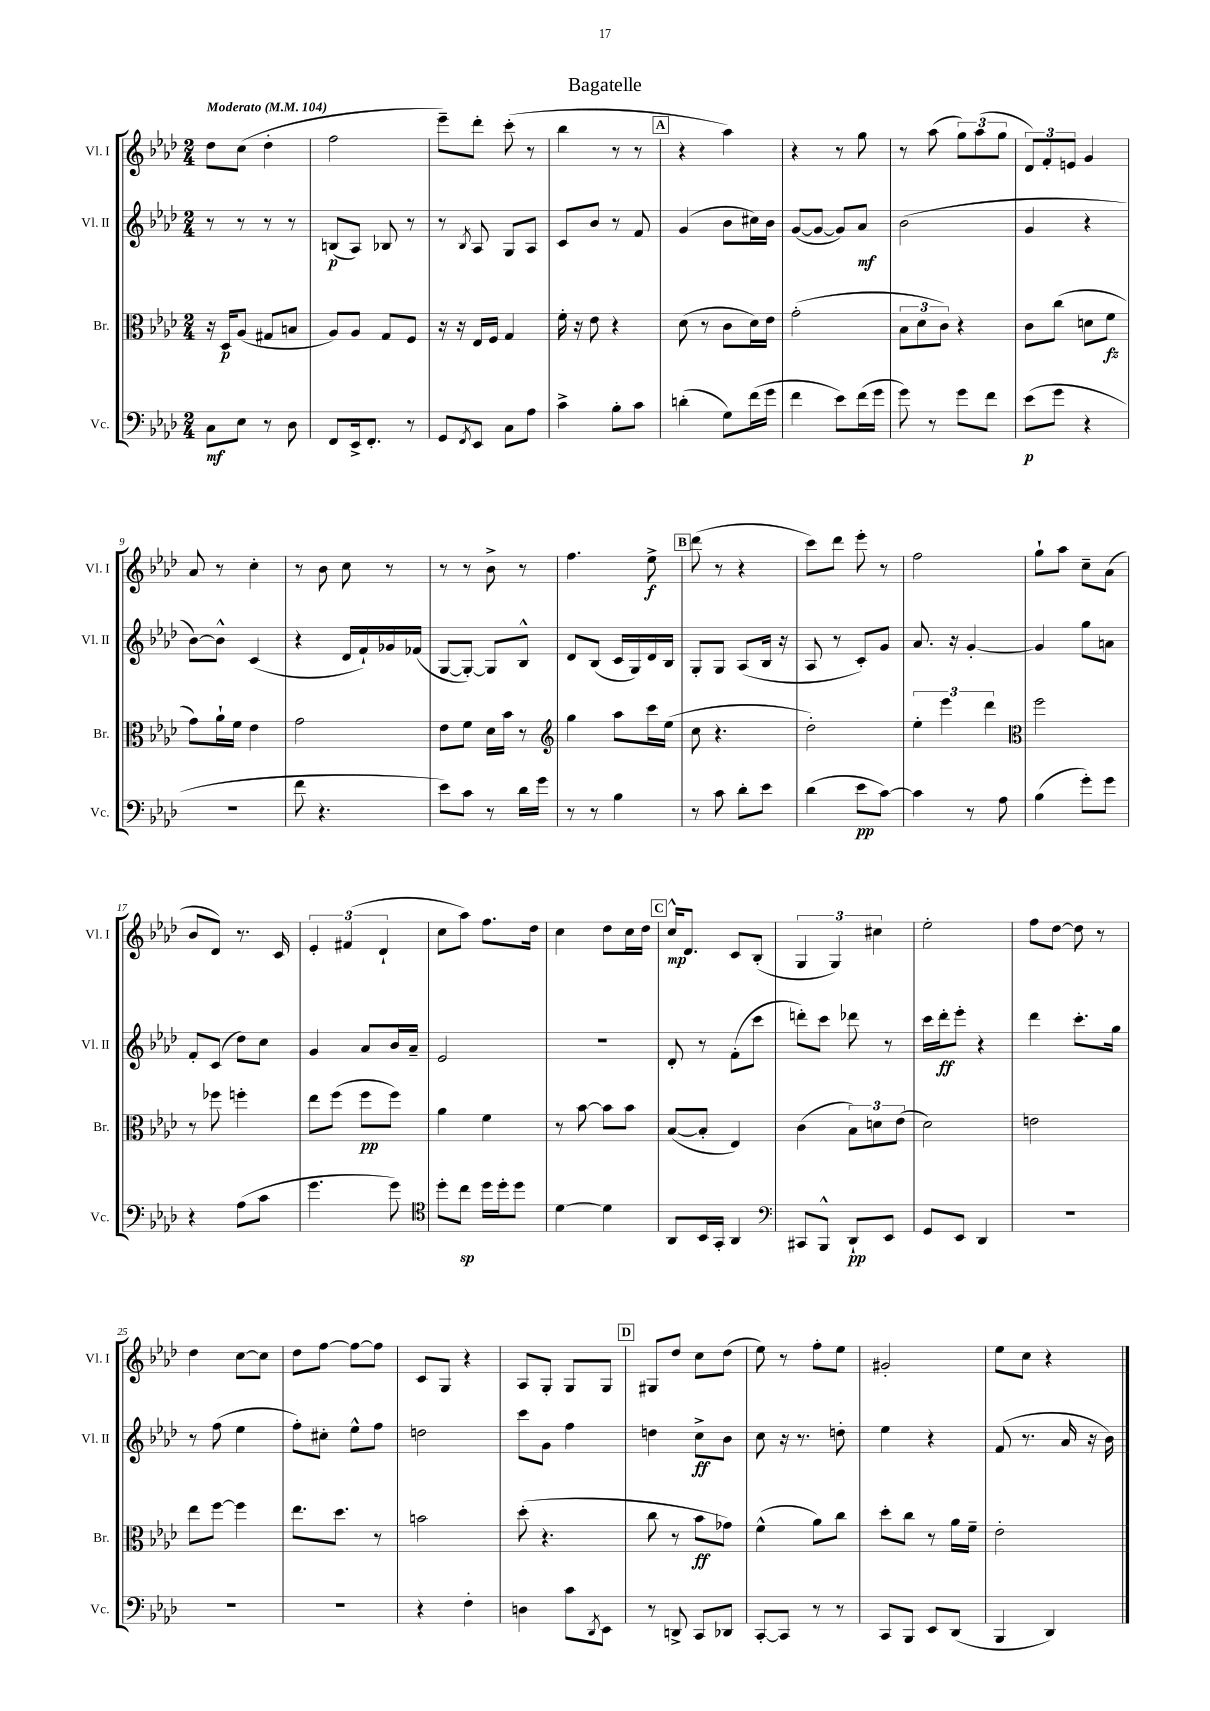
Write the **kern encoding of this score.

**kern	**dynam	**kern	**dynam	**kern	**dynam	**kern	**dynam
*part4	*part4	*part3	*part3	*part2	*part2	*part1	*part1
*staff4	*staff4	*staff3	*staff3	*staff2	*staff2	*staff1	*staff1
*I"Vc.	*	*I"Br.	*	*I"Vl. II	*	*I"Vl. I	*
*I'Vc.	*	*I'Br.	*	*I'Vl. II	*	*I'Vl. I	*
*clefF4	*	*clefC3	*	*clefG2	*	*clefG2	*
*k[b-e-a-d-]	*	*k[b-e-a-d-]	*	*k[b-e-a-d-]	*	*k[b-e-a-d-]	*
*M2/4	*	*M2/4	*	*M2/4	*	*M2/4	*
*MM104	*	*MM104	*	*MM104	*	*MM104	*
=1	=1	=1	=1	=1	=1	=1	=1
!	!	!	!	!	!	!LO:TX:a:B:t=Moderato	!
8C\L	mf	16r	.	8r	.	8dd-\L	.
.	.	16D-/KL	p	.	.	.	.
8E-\J	.	(8A-/J	.	8r	.	(8cc\J	.
8r	.	8G#X/L	.	8r	.	4dd-'\	.
8D-\	.	8Bn/J	.	8r	.	.	.
=2	=2	=2	=2	=2	=2	=2	=2
8FF/L	.	8A-/L)	.	(8Bn/L	p	2ff\	.
16EE-^/k	.	8A-/J	.	8A-/J)	.	.	.
8.FF'/J	.	.	.	.	.	.	.
.	.	8G/L	.	8B-X/	.	.	.
8r	.	8F/J	.	8r	.	.	.
=3	=3	=3	=3	=3	=3	=3	=3
8GG/L	.	16r	.	8r	.	8eee-~\L)	.
.	.	16r	.	.	.	.	.
8qFF/	.	.	.	8qB-/	.	.	.
8EE-/J	.	16E-/LL	.	8A-/	.	8ddd-'\J	.
.	.	16F/JJ	.	.	.	.	.
8C\L	.	4G/	.	8G/L	.	(8ccc'\	.
8A-\J	.	.	.	8A-/J	.	8r	.
=4	=4	=4	=4	=4	=4	=4	=4
4c^\	.	16f'\	.	8c/L	.	4bb-\	.
.	.	16r	.	.	.	.	.
.	.	8e-\	.	8b-/J	.	.	.
8B-'\L	.	4r	.	8r	.	8r	.
8c\J	.	.	.	8f/	.	8r	.
!!LO:REH:place=s1:t=A
=5	=5	=5	=5	=5	=5	=5	=5
(4dn'\	.	(8d-\	.	(4g/	.	4r	.
.	.	8r	.	.	.	.	.
8G\L)	.	8c\L	.	8b-\L	.	4aa-\)	.
(16f\L	.	16d-\L)	.	16cc#X\L)	.	.	.
16g\JJ	.	16e-\JJ	.	16b-\JJ	.	.	.
=6	=6	=6	=6	=6	=6	=6	=6
4f\	.	(2g'\	.	([8g/L	.	4r	.
.	.	.	.	8g/J_	.	.	.
8e-\L)	.	.	.	8g/L])	.	8r	.
(16f\L	.	.	.	8a-/J	mf	8gg\	.
16g\JJ	.	.	.	.	.	.	.
=7	=7	=7	=7	=7	=7	=7	=7
8g\)	.	12B-\L	.	(2b-\	.	8r	.
.	.	12d-\	.	.	.	.	.
8r	.	.	.	.	.	(8aa-\	.
.	.	12c\J)	.	.	.	.	.
8g\L	.	4r	.	.	.	12gg\L)	.
.	.	.	.	.	.	(12aa-\	.
8f\J	.	.	.	.	.	.	.
.	.	.	.	.	.	12gg\J	.
=8	=8	=8	=8	=8	=8	=8	=8
(8e-\L	p	8c\L	.	4g/	.	12d-/L)	.
.	.	.	.	.	.	12f'/	.
8g\J	.	(8cc\J	.	.	.	.	.
.	.	.	.	.	.	12en/J	.
4r	.	8dn\L	.	4r	.	4g/	.
.	.	8f\J	fz	.	.	.	.
!!LO:LB:g=z
=9	=9	=9	=9	=9	=9	=9	=9
2r	.	8g\L)	.	[8b-\L)	.	8a-/	.
.	.	16a-`\L	.	8b-^^\J]	.	8r	.
.	.	16f\JJ	.	.	.	.	.
.	.	4e-\	.	(4c/	.	4cc'\	.
=10	=10	=10	=10	=10	=10	=10	=10
8f\	.	2g\	.	4r	.	8r	.
4.r	.	.	.	.	.	8b-\	.
.	.	.	.	16d-/LL	.	8cc\	.
.	.	.	.	16f`/)	.	.	.
.	.	.	.	16g-X/	.	8r	.
.	.	.	.	(16f-X/JJ	.	.	.
=11	=11	=11	=11	=11	=11	=11	=11
8e-\L)	.	8e-\L	.	[8G/L	.	8r	.
8c\J	.	8f\J	.	8G'/J_)	.	8r	.
8r	.	16d-\LL	.	8G/L]	.	8b-^\	.
.	.	16b-\JJ	.	.	.	.	.
16d-\LL	.	8r	.	8B-^^/J	.	8r	.
16g\JJ	.	.	.	.	.	.	.
=12	=12	=12	=12	=12	=12	=12	=12
*	*	*clefG2	*	*	*	*	*
8r	.	4gg\	.	8d-/L	.	4.ff\	.
8r	.	.	.	(8B-/J	.	.	.
4B-\	.	8aa-\L	.	16c/LL	.	.	.
.	.	.	.	16G/)	.	.	.
.	.	16ccc\L	.	16d-/	.	8ee-^\	f
.	.	(16ee-\JJ	.	16B-/JJ	.	.	.
!!LO:REH:place=s1:t=B
=13	=13	=13	=13	=13	=13	=13	=13
8r	.	8cc\	.	8G'/L	.	(8ddd-\	.
8c\	.	4.r	.	8G/J	.	8r	.
8d-'\L	.	.	.	(8A-/L	.	4r	.
8e-\J	.	.	.	16B-/Jk	.	.	.
.	.	.	.	16r	.	.	.
=14	=14	=14	=14	=14	=14	=14	=14
(4d-\	.	2dd-'\)	.	8A-/	.	8ccc\L)	.
.	.	.	.	8r	.	8ddd-\J	.
8e-\L	pp	.	.	8c'/L)	.	8eee-'\	.
[8c\J)	.	.	.	8g/J	.	8r	.
=15	=15	=15	=15	=15	=15	=15	=15
4c\]	.	6ee-'\	.	8.a-/	.	2ff\	.
.	.	6eee-\	.	.	.	.	.
.	.	.	.	16r	.	.	.
8r	.	.	.	[4g'/	.	.	.
.	.	6ddd-\	.	.	.	.	.
8A-\	.	.	.	.	.	.	.
=16	=16	=16	=16	=16	=16	=16	=16
*	*	*clefC3	*	*	*	*	*
(4B-\	.	2ff\	.	4g/]	.	8gg`\L	.
.	.	.	.	.	.	8aa-\J	.
8g'\L)	.	.	.	8gg\L	.	8cc~\L	.
8g\J	.	.	.	8an\J	.	(8a-\J	.
!!LO:LB:g=z
=17	=17	=17	=17	=17	=17	=17	=17
4r	.	8r	.	8f'/L	.	8b-/L	.
.	.	8ff-X\	.	(8c/J	.	8d-/J)	.
(8A-\L	.	4ffn'\	.	8dd-\L)	.	8.r	.
8c\J	.	.	.	8cc\J	.	.	.
.	.	.	.	.	.	16c/	.
=18	=18	=18	=18	=18	=18	=18	=18
4.g\	.	8ee-\L	.	4g/	.	6e-'/	.
.	.	(8ff\J	.	.	.	.	.
.	.	.	.	.	.	(6f#X/	.
.	.	8ff\L	pp	8a-/L	.	.	.
.	.	.	.	.	.	6d-`/	.
8g\)	.	8ff\J)	.	16b-/L	.	.	.
.	.	.	.	16a-~/JJ	.	.	.
=19	=19	=19	=19	=19	=19	=19	=19
*clefC4	*	*	*	*	*	*	*
8dd-'\L	.	4a-\	.	2e-/	.	8cc\L	.
8cc\J	sp	.	.	.	.	8aa-\J)	.
16dd-\LL	.	4f\	.	.	.	8.ff\L	.
16dd-'\J	.	.	.	.	.	.	.
8dd-\J	.	.	.	.	.	.	.
.	.	.	.	.	.	16dd-\Jk	.
=20	=20	=20	=20	=20	=20	=20	=20
[4d-\	.	8r	.	2r	.	4cc\	.
.	.	[8b-\	.	.	.	.	.
4d-\]	.	8b-\L]	.	.	.	8dd-\L	.
.	.	8b-\J	.	.	.	16cc\L	.
.	.	.	.	.	.	16dd-\JJ	.
!!LO:REH:place=s1:t=C
=21	=21	=21	=21	=21	=21	=21	=21
8AA-/L	.	([8B-/L	.	8d-'/	.	16cc^^/KL	mp
.	.	.	.	.	.	8.d-/J	.
16BB-/L	.	8B-'/J]	.	8r	.	.	.
16GG'/JJ	.	.	.	.	.	.	.
4AA-/	.	4E-/)	.	(8f'\L	.	8c/L	.
.	.	.	.	8ccc\J	.	(8B-'/J	.
=22	=22	=22	=22	=22	=22	=22	=22
*clefF4	*	*	*	*	*	*	*
8CC#X/L	.	(4c\	.	8dddn'\L)	.	6G/	.
8BBB-^^/J	.	.	.	8ccc\J	.	.	.
.	.	.	.	.	.	6G/)	.
8DD-`/L	pp	12B-\L)	.	8ddd-X\	.	.	.
.	.	12dn\	.	.	.	6cc#X\	.
8EE-/J	.	.	.	8r	.	.	.
.	.	(12e-\J	.	.	.	.	.
=23	=23	=23	=23	=23	=23	=23	=23
8GG/L	.	2d-\)	.	16ccc\LL	.	2ee-'\	.
.	.	.	.	16ddd-'\J	ff	.	.
8EE-/J	.	.	.	8eee-'\J	.	.	.
4DD-/	.	.	.	4r	.	.	.
=24	=24	=24	=24	=24	=24	=24	=24
2r	.	2en\	.	4ddd-\	.	8ff\L	.
.	.	.	.	.	.	[8dd-\J	.
.	.	.	.	8.ccc'\L	.	8dd-\]	.
.	.	.	.	.	.	8r	.
.	.	.	.	16gg\Jk	.	.	.
!!LO:LB:g=z
=25	=25	=25	=25	=25	=25	=25	=25
2r	.	8ee-\L	.	8r	.	4dd-\	.
.	.	[8ff\J	.	(8ff\	.	.	.
.	.	4ff\]	.	4ee-\	.	[8cc\L	.
.	.	.	.	.	.	8cc\J]	.
=26	=26	=26	=26	=26	=26	=26	=26
2r	.	8.ee-\L	.	8ff'\L)	.	8dd-\L	.
.	.	.	.	8cc#X'\J	.	[8ff\J	.
.	.	8.dd-\J	.	.	.	.	.
.	.	.	.	8ee-^^\L	.	8ff\L_	.
.	.	8r	.	8ff\J	.	8ff\J]	.
=27	=27	=27	=27	=27	=27	=27	=27
4r	.	2bn\	.	2ddn\	.	8c/L	.
.	.	.	.	.	.	8G/J	.
4F'\	.	.	.	.	.	4r	.
=28	=28	=28	=28	=28	=28	=28	=28
4Dn\	.	(8dd-'\	.	8ccc\L	.	8A-/L	.
.	.	4.r	.	8g\J	.	8G'/J	.
8c\L	.	.	.	4ff\	.	8G/L	.
8qDD-/	.	.	.	.	.	.	.
8EE-\J	.	.	.	.	.	8G/J	.
!!LO:REH:place=s1:t=D
=29	=29	=29	=29	=29	=29	=29	=29
8r	.	8cc\	.	4ddn\	.	8G#X/L	.
8DDn^/	.	8r	.	.	.	8dd-/J	.
8CC/L	.	8b-\L	ff	8cc^\L	ff	8cc\L	.
8DD-X/J	.	8g-X\J)	.	8b-\J	.	(8dd-\J	.
=30	=30	=30	=30	=30	=30	=30	=30
[8CC'/L	.	(4f^^\	.	8cc\	.	8ee-\)	.
8CC/J]	.	.	.	16r	.	8r	.
.	.	.	.	8.r	.	.	.
8r	.	8a-\L)	.	.	.	8ff'\L	.
8r	.	8cc\J	.	8ddn'\	.	8ee-\J	.
=31	=31	=31	=31	=31	=31	=31	=31
8CC/L	.	8dd-'\L	.	4ee-\	.	2g#X'/	.
8BBB-/J	.	8cc\J	.	.	.	.	.
8EE-/L	.	8r	.	4r	.	.	.
(8DD-/J	.	16a-\LL	.	.	.	.	.
.	.	16f~\JJ	.	.	.	.	.
=32	=32	=32	=32	=32	=32	=32	=32
4BBB-/	.	2e-'\	.	(8f/	.	8ee-\L	.
.	.	.	.	8.r	.	8cc\J	.
4DD-/)	.	.	.	.	.	4r	.
.	.	.	.	16a-/	.	.	.
.	.	.	.	16r	.	.	.
.	.	.	.	16b-\)	.	.	.
==	==	==	==	==	==	==	==
*-	*-	*-	*-	*-	*-	*-	*-
